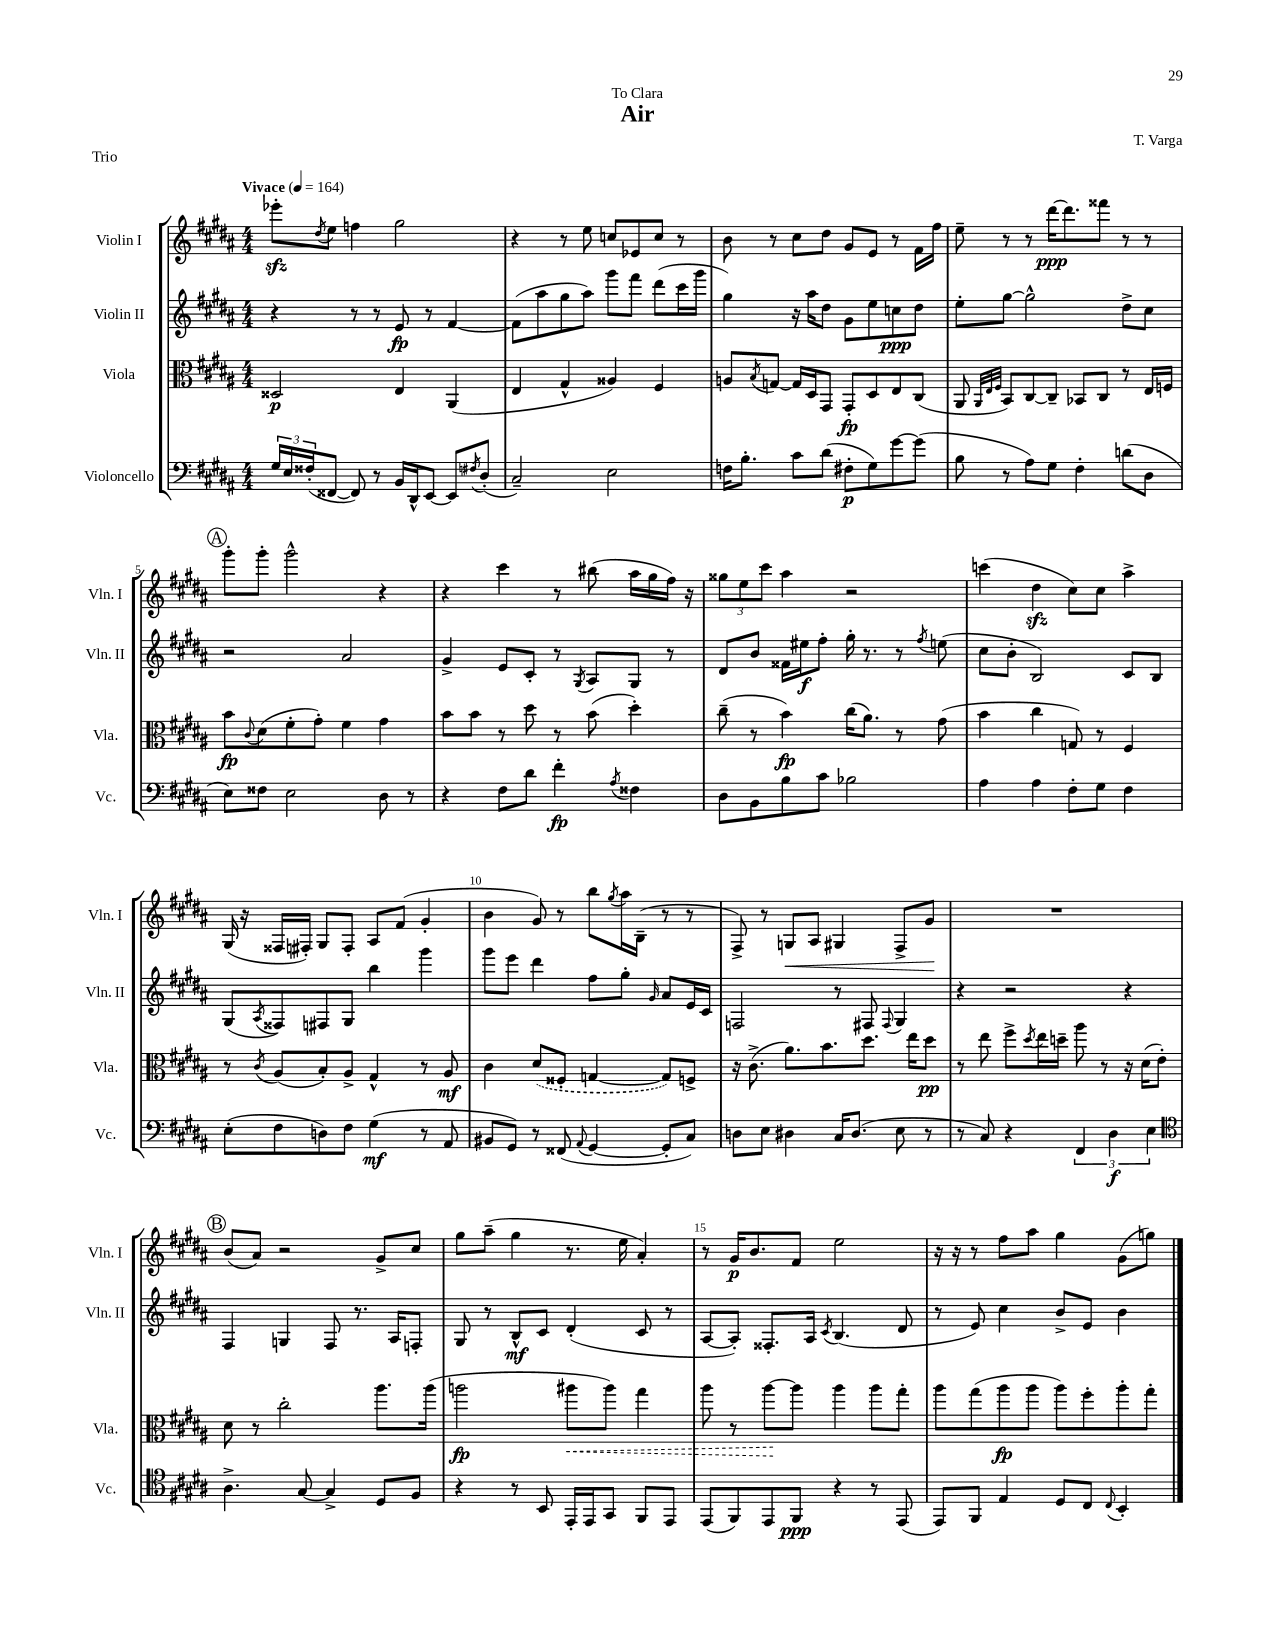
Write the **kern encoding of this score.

**kern	**kern	**kern	**kern
*staff4	*staff3	*staff2	*staff1
*clefF4	*clefC3	*clefG2	*clefG2
*k[f#c#g#d#a#]	*k[f#c#g#d#a#]	*k[f#c#g#d#a#]	*k[f#c#g#d#a#]
*M4/4	*M4/4	*M4/4	*M4/4
*MM164	*MM164	*MM164	*MM164
24G#/LL	2D##/	4r	8eee-'\L
24E/	.	.	.
(24F##'/J	.	.	.
.	.	.	8qdd#/
[8FF##/J	.	.	8ee\J
8FF##/])	.	8r	4ff\
8r	.	8r	.
16BB/LL	4E/	8e/	2gg#\
16DD#^^/J	.	.	.
[8EE/J	.	8r	.
8EE/]L	(4AA#/	[4f#/	.
8qF#/	.	.	.
(8D#'/J	.	.	.
=	=	=	=
2C#~/)	4E/	(8f#\]L	4r
.	.	8aa#\	.
.	4G#^^/	8gg#\	8r
.	.	8aa#\J)	8ee\
2E\	4A##/)	8ggg#\L	8cc/L
.	.	8fff#\J	8e-/
.	4F#/	(8ddd#\L	8cc/J
.	.	16ccc#\L	8r
.	.	16ggg#\JJ	.
=	=	=	=
16F\LK	8A/L	4gg#\)	8b\
8.B'\J	.	.	.
.	8qB/	.	.
.	[8G/J	.	8r
8c#\L	16G/]LL	16r	8cc#\L
.	16D#/J	16aa#\LK	.
(8d#\J	8GG#/J	8dd#\J	8dd#\J
8F#'\L	8GG#'/L	8g#\L	8g#/L
8G#\)	8D#/	8ee\	8e/J
[8g#\	8E/	8cc\	8r
(8g#\]J	(8C#/J	8dd#\J	16f#\LL
.	.	.	16ff#\JJ
=	=	=	=
8B\	8AA#/	8ee'\L	8ee~\
.	32qqAA#/LLL	.	.
.	32qqE/	.	.
.	32qqF#/JJJ	.	.
8r	8BB/L)	[8gg#\J	8r
8A#\L)	[8C#/	2gg#^^\]	8r
8G#\J	8C#~/]J	.	[16ddd#\LK
.	.	.	8.ddd#\]
4F#'\	8BB-/L	.	.
.	8C#/J	.	8fff##\J
(8d\L	8r	8dd#^\L	8r
8D#\J	16E/LL	8cc#\J	8r
.	16F/JJ	.	.
=	=	=	=
8E\L)	8b\L	2r	8ggg#'\L
.	8qqc#/	.	.
8F##\J	(8d#\	.	8ggg#'\J
2E\	8f#'\	.	2ggg#^^\
.	8g#'\J)	.	.
.	4f#\	2a#/	.
8D#\	4g#\	.	4r
8r	.	.	.
=	=	=	=
4r	8b\L	4g#^/	4r
.	8b\J	.	.
8F#\L	8r	8e/L	4ccc#\
8d#\J	8dd#\	8c#'/J	.
4f#'\	8r	8r	8r
.	.	8qG#/	.
.	(8b\	8A#/L	(8bb#\
8qA#/	.	.	.
4F##\	4dd#'\)	8G#/J	16aa#\LL
.	.	.	16gg#\
.	.	8r	16ff#\JJ)
.	.	.	16r
=	=	=	=
8D#\L	(8cc#~\	8d#/L	12gg##\L
.	.	.	12ee\
8BB\	8r	8b/J	.
.	.	.	12ccc#\J
8B\	4b\)	16f##\LL	4aa#\
.	.	16ee#\J	.
8c#\J	.	8ff#'\J	.
2B-\	(16cc#\LK	16gg#'\	2r
.	8.a#\J)	8.r	.
.	8r	8r	.
.	.	8qff#/	.
.	(8g#\	(8ee\	.
=	=	=	=
4A#\	4b\	8cc#\L	(4ccc\
.	.	8b'\J	.
4A#\	4cc#\	2B/)	4dd#\
8F#'\L	8G/)	.	8cc#\L)
8G#\J	8r	.	8cc#\J
4F#\	4F#/	8c#/L	4aa#^\
.	.	8B/J	.
=	=	=	=
(8E'\L	8r	(8G#/L	(16G#/
.	.	.	16r
.	8qc#/	8qA#/	.
8F#\	(8A#/L	8F##/)	16F##/LL
.	.	.	16F#'/JJ)
8D\)	8B'/)	8F#/	8G#/L
8F#\J	8A#^/J	8G#/J	8F#'/J
(4G#\	4G#^^/	4bb\	8A#/L
.	.	.	(8f#/J
8r	8r	4ggg#\	4g#'/
8AA#/	8A#/	.	.
=	=	=	=
8BB#/L	4c#\	8ggg#\L	4b\
8GG#/J)	.	8eee\J	.
8r	(8d#/L	4ddd#\	8g#/)
(8FF##/	8F##'/J	.	8r
8qqAA#/	.	.	.
[4GG#/	[4G/	8ff#\L	8bb\L
.	.	.	8qgg#/
.	.	8gg#'\J	16aa#\L
.	.	.	(16B~\JJ
.	.	16qqg#/	.
8GG#'/]L	8G/]L)	8a#/L	8r
8C#/J)	8F^/J	16e/L	8r
.	.	16c#/JJ	.
=	=	=	=
8D\L	16r	2F/	8F#^/)
.	(8.c#^\	.	.
8E\J	.	.	8r
4D#\	8.a#\L)	.	8G/L
.	.	.	8A#/J
.	8.b\	.	.
16C#/LK	.	8r	4G#/
(8.D#/J	.	.	.
.	8.dd#\J	8F#/	.
.	.	8qqF#/	.
8E\	.	4G#/	8F#^/L
.	16ee\LK	.	.
8r	8dd#\J	.	8g#/J
=	=	=	=
8r	8r	4r	1r
8C#/)	8ee\	.	.
4r	8ff#^\L	2r	.
.	8qdd#/	.	.
.	16ee\L	.	.
.	16dd~\JJ	.	.
6FF#/	8aa#\	.	.
.	8r	.	.
6D#\	.	.	.
.	16r	4r	.
.	(16d#\LK	.	.
6E\	.	.	.
.	8e'\J)	.	.
=	=	=	=
*clefC4	*	*	*
4.A#^\	8d#\	4F#/	(8b/L
.	8r	.	8a#/J)
.	2cc#'\	4G/	2r
[8G#/	.	.	.
4G#^/]	.	8F#/	.
.	.	8.r	.
8D#/L	8.aa#\L	.	8g#^/L
.	.	16A#/LK	.
8F#/J	.	8F'/J	8cc#/J
.	(16aa#\Jk	.	.
=	=	=	=
4r	2aa\	8G#/	8gg#\L
.	.	8r	(8aa#~\J
8r	.	8B^^/L	4gg#\
8BB/	.	8c#/J	.
16EE'/LL	8aa#\L	(4d#'/	8.r
16EE/J	.	.	.
8GG#/J	8aa#\J)	.	.
.	.	.	16ee\
8FF#/L	4gg#\	8c#/	4a#'/)
8EE/J	.	8r	.
=	=	=	=
(8EE/L	8aa#\	[8A#/L	8r
8FF#/)	8r	8A#'/]J)	16g#/LK
.	.	.	8.b/
8EE/	[8aa#\L	8.F##'/L	.
8FF#/J	8aa#\]J	.	8f#/J
.	.	16A#/Jk	.
.	.	8qc#/	.
4r	4aa#\	(4.B/	2ee\
8r	8aa#\L	.	.
(8EE/	8gg#'\J	8d#/	.
=	=	=	=
8EE/L)	8aa#\L	8r	16r
.	.	.	16r
8FF#/J	(8gg#\	8e/)	8r
4E/	8aa#\	4cc#\	8ff#\L
.	8aa#\J	.	8aa#\J
8D#/L	8aa#\L)	8b^/L	4gg#\
8C#/J	8ff#'\	8e/J	.
8qqC#/	.	.	.
4BB'/	8aa#'\	4b\	(8g#\L
.	8gg#'\J	.	8gg\J)
==	==	==	==
*-	*-	*-	*-
